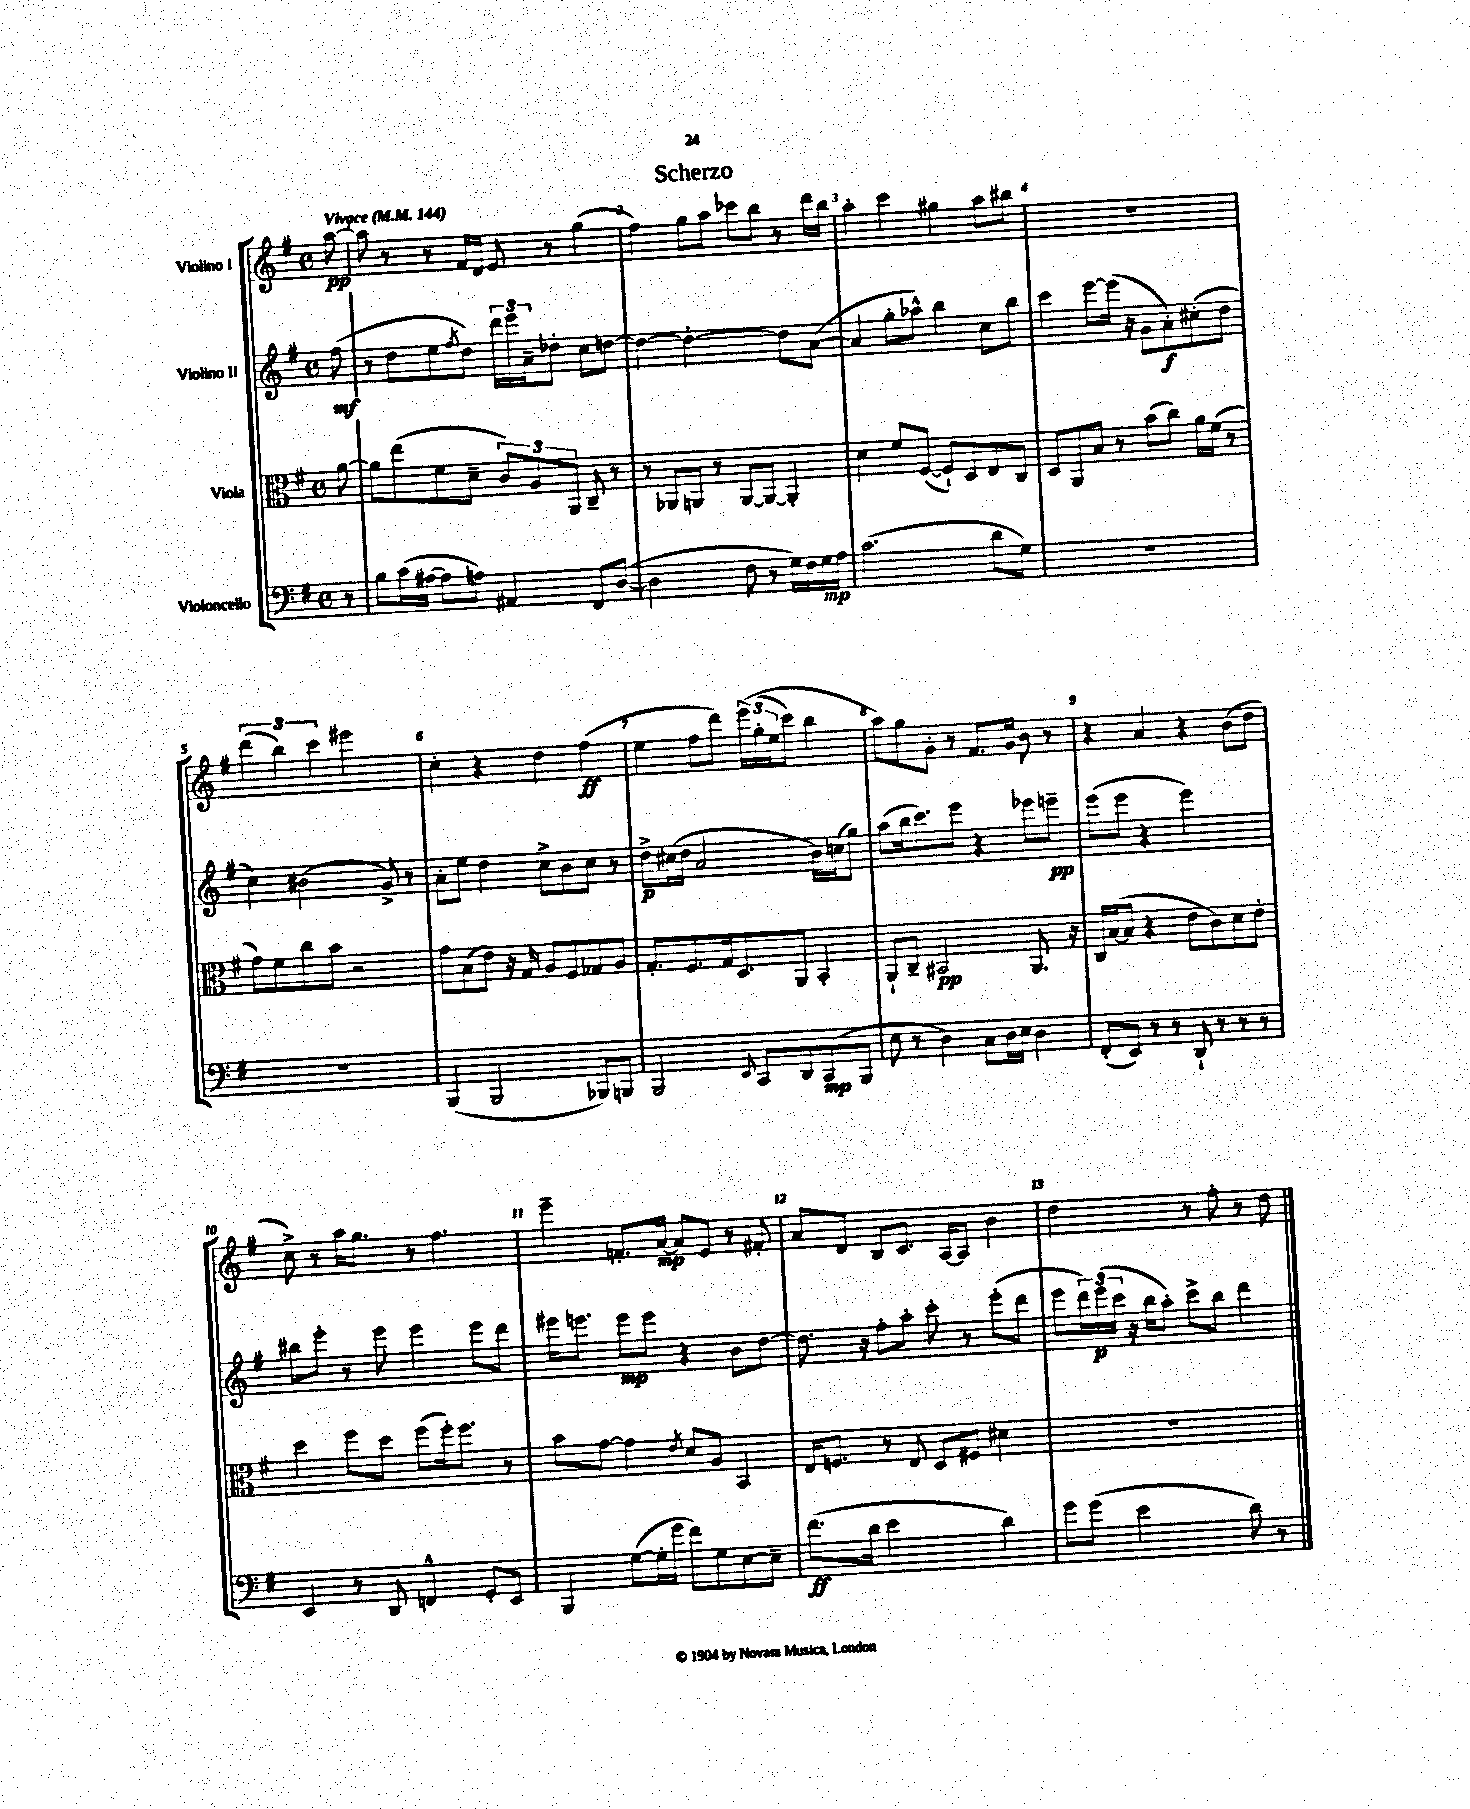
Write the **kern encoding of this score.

**kern	**kern	**kern	**kern
*staff4	*staff3	*staff2	*staff1
*clefF4	*clefC3	*clefG2	*clefG2
*k[f#]	*k[f#]	*k[f#]	*k[f#]
*M4/4	*M4/4	*M4/4	*M4/4
*met(c)	*met(c)	*met(c)	*met(c)
*MM144	*MM144	*MM144	*MM144
8r	[8a	(8ff#	[8aa
=	=	=	=
8B	8a]	8r	8aa]
(16c	(8ee	8dd	8r
[16A#	.	.	.
8A#]	8f#	8ee	8r
.	.	8qff#	.
8A)	8d~	8dd)	16f#
.	.	.	16d
4AA#	12c)	24ddd	8e
.	.	24eee	.
.	12A	24a~	.
.	.	8dd-'	8r
.	12AA	.	.
8FF#	8C~	8cc	(4gg
([8D	8r	[8dd	.
=	=	=	=
2D]	8r	4dd_	4ff#)
.	8AA-	.	.
.	8AA	2dd'_	8gg
.	8r	.	8aa
8F#	[8AA	.	8ccc-
8r	8AA_	.	8bb
16G)	4AA']	8dd]	8r
16F#	.	.	.
16G	.	([8a	16ddd
16A	.	.	16bb
=	=	=	=
(2.c	4d	4a]	4aa'
.	8f#	8gg'	4ccc
.	([8F#	8aa-^^)	.
.	8F#`])	4bb	4gg#
.	8D	.	.
8d	8E	8cc	8aa
8G)	8C	8bb	8bb#
=	=	=	=
1r	8D	4ccc	1r
.	8AA	.	.
.	8B	[8eee	.
.	8r	(16eee]	.
.	.	16r	.
.	(8b	8g	.
.	8cc)	8a')	.
.	16a	(8cc#'	.
.	(16f#	.	.
.	8r	8dd	.
=	=	=	=
1r	8g)	4cc)	(6ddd
.	8f#	.	.
.	.	.	6bb)
.	8cc	(2b#	.
.	.	.	6ccc
.	8b	.	.
.	2r	.	2eee#
.	.	8g^)	.
.	.	8r	.
=	=	=	=
(4BBB	8g	8a'	4cc'
.	(8B	8ee	.
2BBB	8e)	4dd	4r
.	16r	.	.
.	16G	.	.
.	8A	8cc^	4dd
.	8F#	8b	.
8BBB-)	8G-	8cc	(4ff#
8BBB	8A	8r	.
=	=	=	=
2BBB	8.G'	8dd^	4ee
.	.	(16cc#	.
.	8.F#	16dd	.
.	.	2a	8ff#
.	16G	.	8ddd)
.	8.D	.	.
8qqEE	.	.	.
8CC	.	.	&(24eee
.	.	.	(24gg'
.	.	.	24ee
8DD	8AA	.	8ccc)
(8CC	4BB'	16b)	4bb
.	.	(16cc	.
8BBB	.	8gg)	.
=	=	=	=
8E	8AA`	(8aa	8aa&)
8r	8C~	16bb	8gg
.	.	8.ccc)	.
4D)	2BB#	.	8g'
.	.	8eee	8r
8C	.	4r	8.f#
16D	.	.	.
16E	.	.	16g
4D	8.AA	8eee-	8b
.	.	8eee~	8r
.	16r	.	.
=	=	=	=
(8FF#'	16C	(8eee	4r
.	([16B	.	.
8EE)	8B]	8eee	.
8r	4r	4r	4a
8r	.	.	.
8DD`	8e	2eee)	4r
8r	8c)	.	.
8r	8d	.	(8b
8r	8e'	.	8dd
=	=	=	=
4EE	4dd	8bb#	8cc^)
.	.	8eee'	8r
8r	8ff#	8r	16aa
.	.	.	8.gg
8DD	8dd	8eee	.
4FF^^	(8ff#	4eee	8r
.	16ff#')	.	4.ff#
.	8.ff#	.	.
8GG'	.	8eee	.
8EE	8r	8ddd	.
=	=	=	=
4BBB	8b	16eee#	4eee~
.	.	8.eee	.
.	[8g	.	.
([8G	4g]	8eee	8.f'
16G']	.	8eee	.
16g	.	.	[16a
.	8qe	.	.
8f#)	8d	4r	8a]
8G	8A	.	8e
[8E	4BB	8b	8r
8E~]	.	[8dd	8f#'
=	=	=	=
(8.f#	16E	8.dd]	8a
.	8.F	.	.
.	.	.	8d
16d	.	16r	.
2e	8r	8ff#'	8B
.	8E	8aa'	8.c
.	8D	8ccc'	.
.	.	.	[16A
.	8F#	8r	8A]
4d)	4d#	(8eee'	4b
.	.	8ddd	.
=	=	=	=
8g	1r	8eee	2dd
(8g	.	24ddd)	.
.	.	(24eee	.
.	.	24ccc	.
2e	.	16r	.
.	.	16bb	.
.	.	8aa')	.
.	.	8ccc^	8r
.	.	8bb	8ff#'
8d)	.	4ddd	8r
8r	.	.	8dd
==	==	==	==
*-	*-	*-	*-
